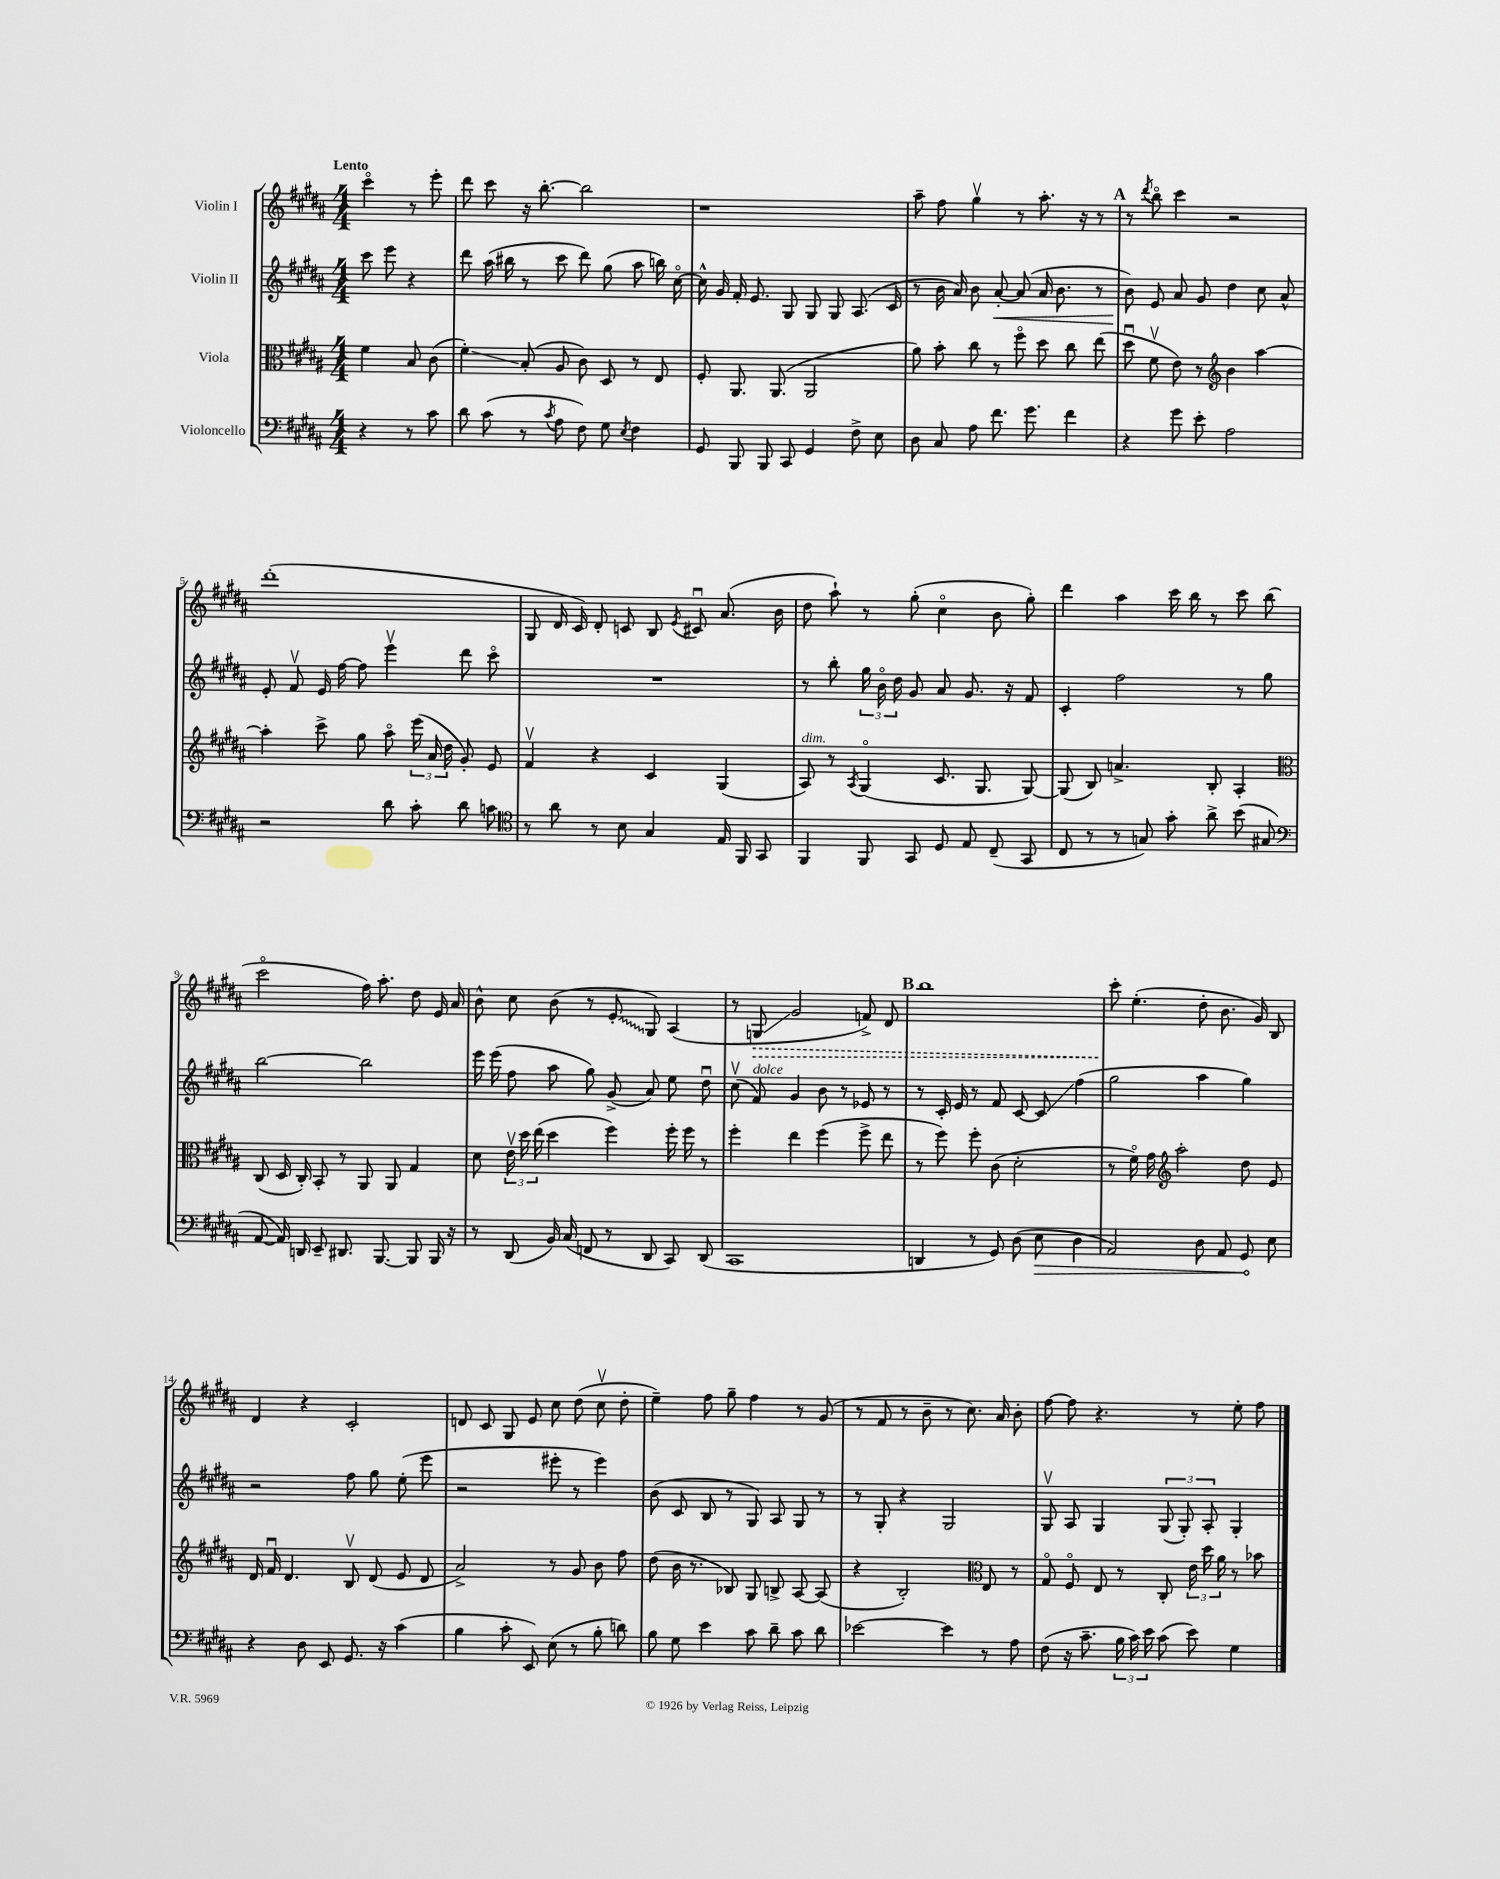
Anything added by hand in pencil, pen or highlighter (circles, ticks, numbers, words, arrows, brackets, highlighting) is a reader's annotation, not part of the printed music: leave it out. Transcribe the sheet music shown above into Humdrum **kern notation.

**kern	**kern	**kern	**kern
*staff4	*staff3	*staff2	*staff1
*clefF4	*clefC3	*clefG2	*clefG2
*k[f#c#g#d#a#]	*k[f#c#g#d#a#]	*k[f#c#g#d#a#]	*k[f#c#g#d#a#]
*M4/4	*M4/4	*M4/4	*M4/4
4r	4f#	8ccc#	4ccc#o
.	.	8eee	.
8r	8B	4r	8r
8c#	(8c#	.	8eee'
=	=	=	=
8d#	4f#')	8ddd#	8ddd#
(8c#	.	(16aa#	8ccc#
.	.	16bb#	.
8r	(8B'	8r	16r
.	.	.	[8.bb'
8qc#	.	.	.
8A#	8A#	8ccc#	.
8F#)	8c#)	8ddd#)	2bb]
8G#	8D#	(8gg#	.
8qE	.	.	.
4F#	8r	8aa#	.
.	8E	16bb)	.
.	.	[16cc#o	.
=	=	=	=
8GG#	8F#'	16cc#^^]	1r
.	.	16g#	.
8BBB	8.AA#	16f#'	.
.	.	8.e	.
8BBB	.	.	.
.	(8.AA#	.	.
8CC#	.	8G#	.
4GG#	2AA#	8G#	.
.	.	8G#	.
8F#^	.	(8.A#	.
8E	.	.	.
.	.	16c#	.
=	=	=	=
8D#	8a#)	8r	8aa#~
8C#	8b'	16b	8ff#
.	.	16a#)	.
8A#	8cc#	8b	4gg#v
8.f#	8r	[8a#'	.
.	8ff#o	(8a#]	8r
8.g#	.	.	.
.	8dd#	16a#	8.aa#'
.	.	8.b	.
4f#	8cc#	.	.
.	.	.	16r
.	(8ee	8r	8r
=	=	=	=
4r	8dd#u	8b)	8r
.	.	.	8qddd#
.	8f#v	8e	8bbo
8g#	8e)	8a#	4ccc#
8e'	8r	8g#	.
*	*clefG2	*	*
2A#	4b	4dd#	2r
.	[4aa#	8cc#	.
.	.	8a#^^	.
=	=	=	=
2r	4aa#']	8e'	(1ddd#'
.	.	8f#v	.
.	8ccc#^	16e	.
.	.	[16ff#	.
.	8gg#	8ff#]	.
8d#	8aa#o	4eeev	.
8c#'	(24eee	.	.
.	24a#	.	.
.	24dd#	.	.
8d#	8g#')	8ddd#	.
8c	8e	8ccc#o	.
=	=	=	=
*clefC4	*	*	*
8r	4f#v	1r	8G#
8a#	.	.	16d#
.	.	.	16c#)
8r	4r	.	8d#'
8B	.	.	8c
4G#	4c#	.	8B
.	.	.	8qe
.	.	.	8c#u
16E	(4G#	.	(8.a#
16FF#	.	.	.
8GG#	.	.	.
.	.	.	16b
=	=	=	=
4FF#	8A#)	8r	8dd#
.	8r	8bb'	8aa#`)
.	8qA#	.	.
8FF#	(4G#o	24gg#	8r
.	.	24bo	.
.	.	24dd#	.
8GG#	.	8g#	(8gg#'
8D#	8.c#	8a#	4cc#o
8E	.	8.g#	.
.	8.G#	.	.
(8C#~	.	.	8b
.	.	16r	.
8GG#	[8G#)	8f#	8gg#')
=	=	=	=
8C#	(8G#]	4c#'	4ddd#
8r	8B)	.	.
8r	4.a^	2ff#	4aa#
8G)	.	.	.
8g#'	.	.	16ccc#
.	.	.	16bb
8a#^	8B'	.	8r
(8b	4A#'	8r	8ccc#
8G#	.	8gg#	(8bb
=	=	=	=
*clefF4	*clefC3	*	*
[8AA#	(8C#	[2bb	2ccc#o
16AA#])	16D#	.	.
16DD	16C#')	.	.
8EE~	8BB'	.	.
8.DD#	8r	.	.
.	8AA#	2bb]	16ff#)
[8.BBB	.	.	8.aa#'
.	8AA#	.	.
8BBB]	4G#	.	8dd#
16BBB	.	.	16e
16r	.	.	16a#
=	=	=	=
8r	8d#	16eee	8b^^
.	.	(16eee	.
(8DD#	24ev	8ff#	8cc#
.	24dd#	.	.
.	(24ee	.	.
16BB)	4dd#	8aa#	(8b
(16C#	.	.	.
8FF	.	8gg#)	8r
8r	4ff#)	(8g#^	8e'
8DD#	.	8a#)	8G#)
8CC#)	16ff#'	8ee	(4A#
.	16ff#	.	.
(8DD#	8r	8dd#u	.
=	=	=	=
1CC#	4ff#'	(8cc#v	8r
.	.	8f#)	8G
.	4ee	4g#	2g#
.	(4ff#	8b	.
.	.	8r	.
.	8ff#^	8e-	8f^)
.	8ee	8r	8d#
=	=	=	=
4DD	8r	8r	1bb
.	8ff#)	16c#'	.
.	.	16e	.
8r	8ff#'	8r	.
8GG#)	(8c#	8f#	.
(8D#	2d#'	[8c#	.
8E	.	8c#]	.
4D#	.	(4ff#	.
=	=	=	=
2AA#)	8r	2gg#	8ccc#'
.	16f#o)	.	(4.ee'
.	16g#	.	.
*	*clefG2	*	*
.	2aa#'	.	.
8D#	.	4aa#	8dd#'
8AA#	.	.	8.b
8GG#	8dd#	4gg#)	.
.	.	.	16g#)
8E	8e	.	8B
=	=	=	=
4r	16d#	2r	4d#
.	16f#u	.	.
.	4.d#	.	.
8D#	.	.	4r
8EE	.	.	.
8.GG#	8Bv	8ff#	2c#'
.	(8d#	8gg#	.
16r	.	.	.
(4c#	8e	(8ee'	.
.	8d#	8eee	.
=	=	=	=
4B	2a#^)	2r	8d
.	.	.	8c#
8c#'	.	.	8G#
8EE)	.	.	8e
(8E	8r	8eee#'	8cc#
8r	8g#	8r	(8dd#
8B'	8b	4eee#)	8cc#v
8d)	8ff#	.	8dd#'
=	=	=	=
8B	(8dd#	(8b	4ee~)
8G#	16b	8c#	.
.	8.r	.	.
4e	.	8B	8ff#
.	8B-)	8r	8gg#~
8c#	8G#	8G#)	4ff#
8d#~	8B^	8A#	.
8c#	[8A#	8G#	8r
8d#	(8A#]	8r	(8g#
=	=	=	=
[2e-	4r	8r	8r
.	.	8G#'	8f#
.	2B')	4r	8r
.	.	.	8b~
4e-]	.	2G#	8r
.	.	.	8.cc#)
*	*clefC3	*	*
8r	8E	.	.
.	.	.	16a#
8A#	8r	.	8b'
=	=	=	=
(8F#	8G#o	8G#v	[8ff#
16r	8F#o	8A#	8ff#]
8.c#~	.	.	.
.	8E	4G#	4.r
24B	8r	.	.
24c#)	.	.	.
24e	.	.	.
(8c#	8C#'	(12G#	.
.	.	12G#')	.
8e)	24e	.	8r
.	24dd#	12A#'	.
.	24a#	.	.
4G#	8r	4G#'	8ee'
.	8b-	.	8ff#
==	==	==	==
*-	*-	*-	*-
